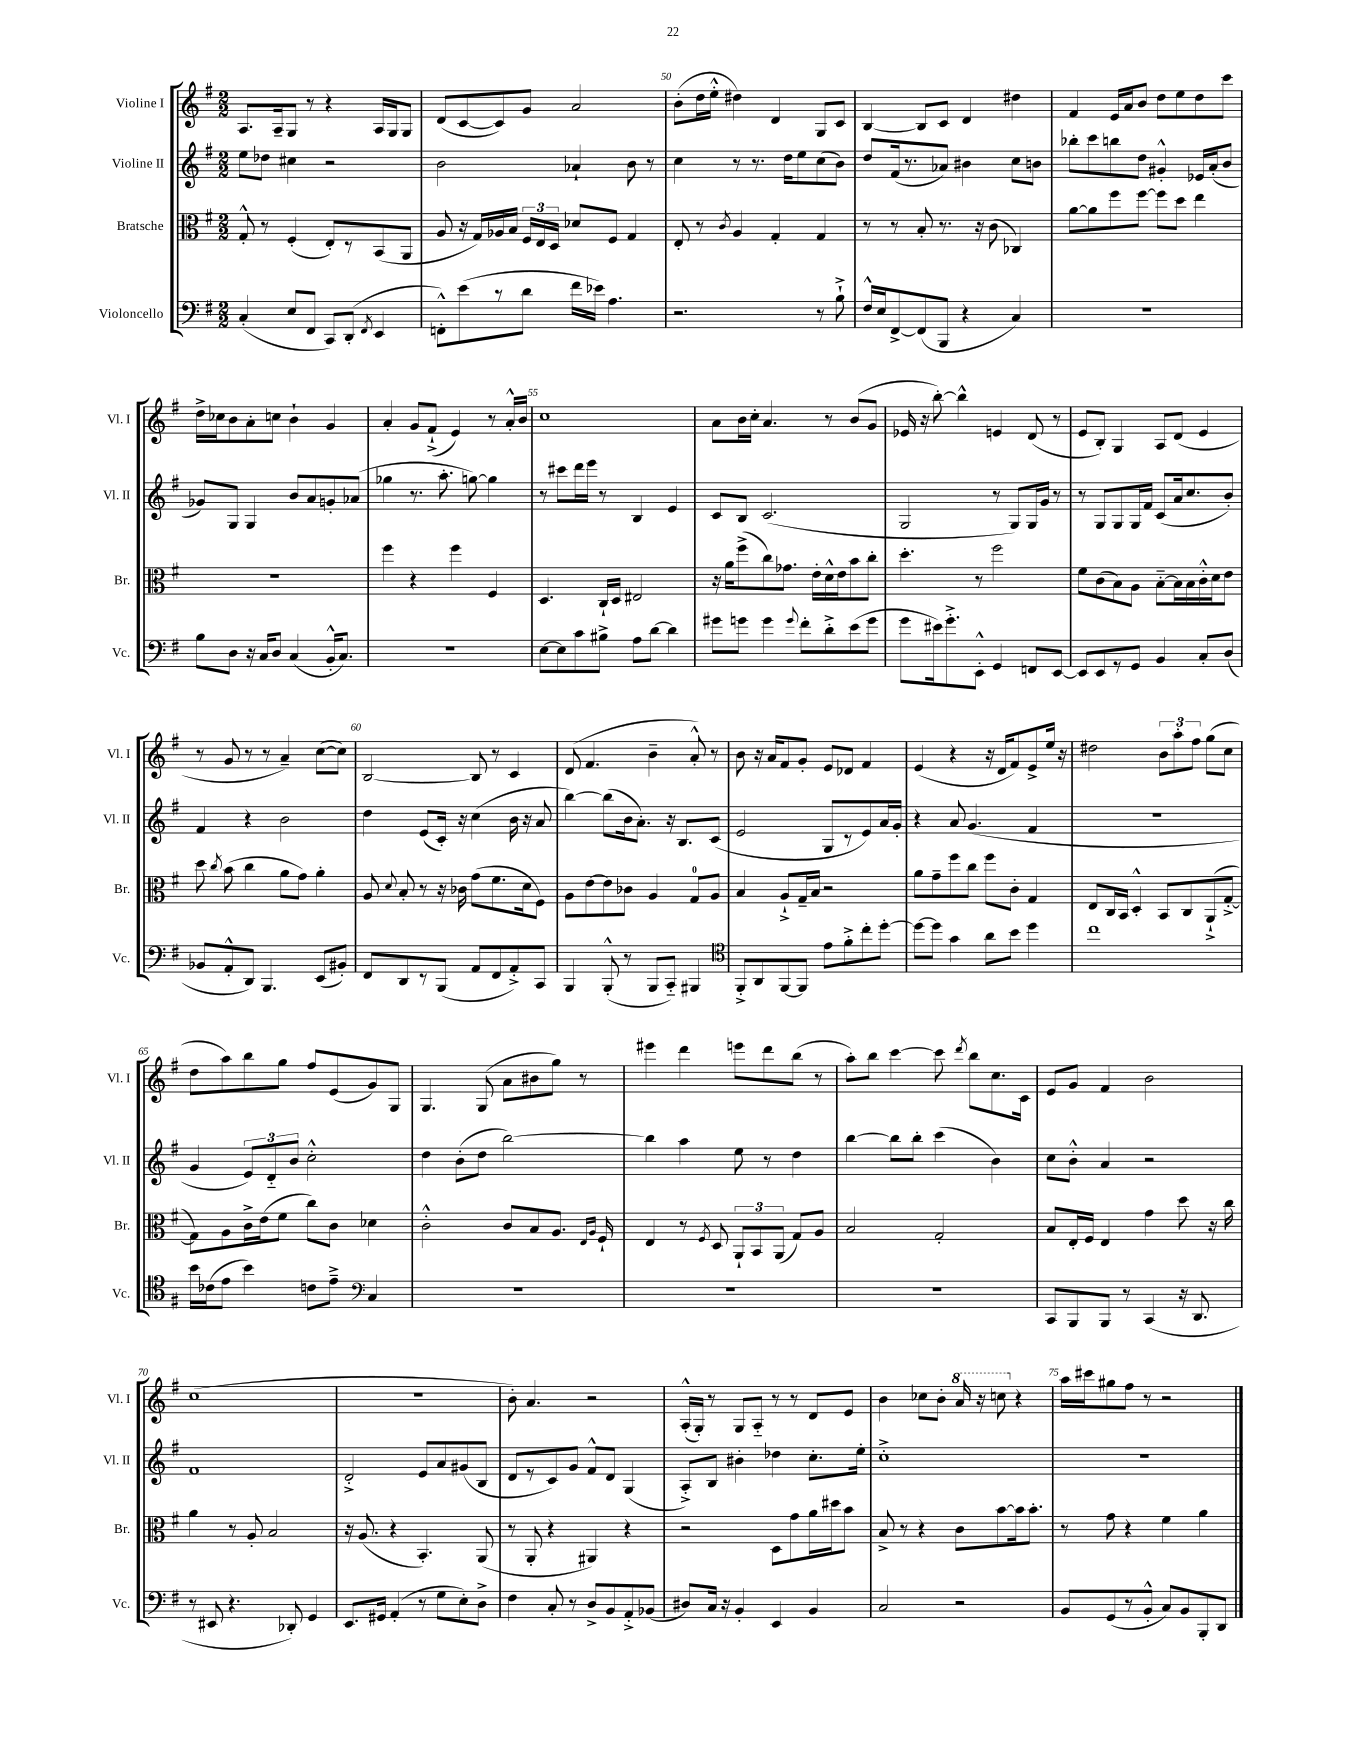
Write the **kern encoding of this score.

**kern	**kern	**kern	**kern
*part4	*part3	*part2	*part1
*staff4	*staff3	*staff2	*staff1
*I"Violoncello	*I"Bratsche	*I"Violine II	*I"Violine I
*I'Vc.	*I'Br.	*I'Vl. II	*I'Vl. I
*clefF4	*clefC3	*clefG2	*clefG2
*k[f#]	*k[f#]	*k[f#]	*k[f#]
*M2/2	*M2/2	*M2/2	*M2/2
=48	=48	=48	=48
(4C'/	8G'^^/	8ee\L	8.A/L
.	8r	8dd-X\J	.
.	.	.	16A~/k
8E/L	(4F#'/	4cc#X\	8G/J
8FF#/J	.	.	8r
8CC/L)	8E'/L)	2r	4r
(8DD'/J	8r	.	.
8qFF#/	.	.	.
4EE/	(8BB/	.	16A/LL
.	.	.	16G/J
.	8AA/J	.	8G/J
=49	=49	=49	=49
8FFn'^^\L)	8A/	2b\	(8d/L
(8e\	16r	.	[8c/
.	16G/LL)	.	.
8r	16A-X/	.	8c/])
.	16B/JJ	.	.
8d\J	24F#/LL	.	8g/J
.	24E/	.	.
.	24D/JJ	.	.
16f#\LL	8d-X/L	4a-X`/	2a/
16e-X\JJ)	.	.	.
4.A\	8F#/J	.	.
.	4G/	8b\	.
.	.	8r	.
=50	=50	=50	=50
2.r	8E'/	4cc\	(8b'\L
.	8r	.	16dd\L
.	.	.	16ee'^^\JJ
.	8qc/	.	.
.	4A/	8r	4dd#X\)
.	.	8.r	.
.	4G'/	.	4d/
.	.	16dd\KL	.
.	.	8ee\	.
8r	4G/	(8cc\	8G/L
8B`^\	.	8b\J)	8c/J
=51	=51	=51	=51
16F#^^/LL	8r	8dd/L	[4B/
16E/J	.	.	.
[8FF#^/	8r	(16f#/k	.
.	.	8.r	.
(8FF#/]	8B'/	.	8B/L]
8BBB/J	8.r	8a-X/J)	8c/J
4r	.	4b#X\	4d/
.	16r	.	.
.	(8c\	.	.
4C/)	4C-X/)	8cc\L	4dd#X\
.	.	8bn\J	.
=52	=52	=52	=52
1r	[8a\L	8bb-X'\L	4f#/
.	8a\]	8ccc\	.
.	8ff#\	8bbn\	16e/LL
.	.	.	16a/J
.	[8ff#\J	8dd\J	8b/J
.	8ff#\L]	4g#X'^^/	8dd\L
.	8dd\J	.	8ee\
.	4ee\	16e-X/LL	8dd\
.	.	(16a'/J	.
.	.	8b/J	8ccc\J
!!LO:LB:g=z
=53	=53	=53	=53
8B\L	1r	8g-X/L)	16dd^\LL
.	.	.	16cc-X\J
8D\J	.	8G/J	8b\
16r	.	4G/	8a'\
16C/KL	.	.	.
8D/J	.	.	8ccn\J
(4C/	.	8b/L	4b`\
.	.	8a/	.
16BB'^^/KL	.	8gn'/	4g/
8.C/J)	.	.	.
.	.	(8a-X/J	.
=54	=54	=54	=54
1r	4ff#\	4gg-X\	4a'/
.	4r	8.r	8g/L
.	.	.	(8f#`^/J
.	.	8.aa'\	.
.	4ff#\	.	4e/)
.	.	[8ggn\)	.
.	4F#/	4gg\]	8r
.	.	.	16a'^^/LL
.	.	.	16b/JJ
=55	=55	=55	=55
[8E\L	4.D/	8r	1cc
8E\]	.	8ccc#X\L	.
8c\	.	16ddd\L	.
.	.	16eee\JJ	.
8B#X^\J	16C`/LL	8r	.
.	16D/JJ	.	.
8A\L	2E#X/	4B/	.
[8d\J	.	.	.
4d\]	.	4e/	.
=56	=56	=56	=56
8g#X\L	16r	8c/L	8a\L
.	16a\KL	.	.
8gn\J	(8ff#^\	8B/J	16b\L
.	.	.	16cc'\JJ
4g\	8cc\)	(2.c/	4.a/
.	8.g-X\J	.	.
8qqg/	.	.	.
8f#'\L	.	.	.
.	16e'\LL	.	.
8d'^\	16d^^\	.	8r
.	16e\J	.	.
(8e\	8b\	.	(8b/L
8g\J	8cc'\J	.	8g/J
=57	=57	=57	=57
8g\L	4.dd'\	2G/	16e-X/
.	.	.	16r
16e#X\k)	.	.	[8bb'\)
8.g'^\	.	.	.
.	.	.	4bb^^\]
8EE'^^\J	8r	.	.
4GG/	2ff#\	8r	4en/
.	.	8G/L)	.
8FFn/L	.	16G/L	(8d/
.	.	16g/JJ	.
[8EE/J	.	8r	8r
=58	=58	=58	=58
8EE/L]	8f#\L	8r	8e/L
8EE/	(8c\	8G/L	8B'/J)
8r	8B\)	8G/	4G/
8GG/J	8A\J	16G/L	.
.	.	16f#/JJ	.
4BB/	[8B\L	(8c/L	8A/L
.	16B\L]	16a/k	(8d/J
.	16B\	8.cc/	.
8C'/L	16c'^^\	.	4e/
.	16d\J	.	.
(8D/J	8e\J	8b'/J)	.
!!LO:LB:g=z
=59	=59	=59	=59
8BB-X/L	8dd\	4f#/	8r
.	8qcc/	.	.
8AA'^^/	(8b\	.	8g/
8DD/J)	4cc\	4r	8r
4.BBB/	.	.	8r
.	8a\L	2b\	4a~/)
.	8g\J)	.	.
(8EE/L	4a'\	.	([8cc\L
8BB#X'/J)	.	.	8cc\J])
=60	=60	=60	=60
8FF#/L	8A/	4dd\	[2B/
.	8qqd/	.	.
8DD/	8B'/	.	.
8r	8r	(8e/L	.
(8BBB/J	16r	16c'/Jk)	.
.	16c-X\	16r	.
8AA/L	(8g\L	(4cc\	8B/]
8FF#/	8.f#\	.	8r
8AA'^/)	.	16b\	4c/
.	16d\k	16r	.
8CC/J	8F#\J)	8a/	.
=61	=61	=61	=61
4BBB/	8A\L	[4bb\)	(8d/
.	[8e\	.	4.f#/
(8BBB'^^/	8e\]	(8bb\L]	.
8r	8c-X\J	16b\k	.
.	.	8.a'\J)	.
8BBB/L	4A/	.	4b~\
8CC/J)	.	16r	.
.	.	8.B/L	.
4BBB#X/	8G/L	.	8a'^^/)
.	8A/J	(8c/J	8r
=62	=62	=62	=62
*clefC4	*	*	*
8FF#'^/L	4B/	2e/	8b\
8AA/	.	.	16r
.	.	.	16a/KL
[8FF#/	8A`^/L	.	8f#/
8FF#/J]	16G~/L	.	8g'/J
.	16B/JJ	.	.
8e\L	2r	8G/L	8e/L
8f#'^\	.	8r	8d-X/J
8cc'\	.	8e/)	4f#/
[8dd'\J	.	16a/L	.
.	.	16g'/JJ	.
=63	=63	=63	=63
8dd\L_	8a\L	4r	(4e/
8dd\J]	8g~\	.	.
4g\	8ff#\	8a/	4r
.	8cc\J	(4.g/	.
8a\L	8ff#\L	.	16r
.	.	.	16d/KL
8b\J	8c'\J	.	8f#/)
4dd\	4G/	4f#/	8e^/
.	.	.	16ee/Jk
.	.	.	16r
=64	=64	=64	=64
1cc	8E/L	1r	2dd#X\
.	16C/L	.	.
.	16BB/JJ	.	.
.	4D'^^/	.	.
.	8BB/L	.	12b\L
.	.	.	12aa'\
.	8C/	.	.
.	.	.	12ff#\J
.	(8AA`^/	.	(8gg\L
.	[8G'^/J	.	8cc\J
!!LO:LB:g=z
=65	=65	=65	=65
16b\LL	8G\L])	4g/	8dd\L
(16c-X\J	.	.	.
8e\J	8A\	.	8aa\)
4b\)	16c^\L	12e/L)	8bb\
.	(16e\J	.	.
.	.	12d/	.
.	8f#\J	.	8gg\J
.	.	12b/J	.
8cn\L	8cc\L)	2cc'^^\	8ff#/L
8e~^\J	8c\J	.	(8e/
*clefF4	*	*	*
4C/	4d-X\	.	8g/)
.	.	.	8G/J
=66	=66	=66	=66
1r	2c'^^\	4dd\	4.G/
.	.	(8b'\L	.
.	.	8dd\J	(8G/
.	8c/L	[2bb\)	8a\L
.	8B/	.	8b#X\
.	8.A/J	.	8gg\J)
.	.	.	8r
.	16qqE/LL	.	.
.	16qqA/JJ	.	.
.	16F#`/	.	.
=67	=67	=67	=67
1r	4E/	4bb\]	4eee#X\
.	8r	4aa\	4ddd\
.	8qF#/	.	.
.	8D/	.	.
.	12AA`/L	8ee\	8eeen\L
.	12BB/	.	.
.	.	8r	8ddd\
.	(12AA/J	.	.
.	8G/L)	4dd\	(8bb\J
.	8A/J	.	8r
=68	=68	=68	=68
1r	2B/	[4bb\	8aa'\L)
.	.	.	8bb\J
.	.	8bb\L]	[4ccc\
.	.	8bb'\J	.
.	2G'/	(4ccc\	8ccc\]
.	.	.	8qddd/
.	.	.	8bb\L
.	.	4b\)	8.cc\
.	.	.	16c\Jk
=69	=69	=69	=69
8CC/L	8B/L	8cc\L	8e/L
8BBB/	16E'/L	8b'^^\J	8g/J
.	16F#/JJ	.	.
8BBB/J	4E/	4a/	4f#/
8r	.	.	.
(4CC/	4g\	2r	2b\
16r	8dd\	.	.
8.DD/	.	.	.
.	16r	.	.
.	16cc\	.	.
!!LO:LB:g=z
=70	=70	=70	=70
8r	4a\	1f#	(1cc
8EE#X/	.	.	.
4.r	8r	.	.
.	8A'/	.	.
.	2B/	.	.
8DD-X'/)	.	.	.
4GG/	.	.	.
=71	=71	=71	=71
8.EE/L	16r	2d'^/	1r
.	(8.A/	.	.
16GG#X/Jk	.	.	.
(4AA'/	4r	.	.
8r	4.BB'/)	8e/L	.
8G\L	.	8a/	.
8E'\)	.	(8g#X/	.
8D^\J	(8AA/	8B/J	.
=72	=72	=72	=72
4F#\	8r	8d/L	8b'\)
.	8AA'/	8r	4.a/
8C'/	4r	8c/)	.
8r	.	8g/J	.
8D^/L	4AA#X/)	8f#^^/L	2r
8BB/	.	8d/J	.
8AA'^/	4r	(4G/	.
(8BB-X/J	.	.	.
=73	=73	=73	=73
8D#X/L)	2r	8A'^/L)	(16A'^^/LL
.	.	.	16G'/JJ)
16C/Jk	.	8B/J	8r
16r	.	.	.
4BB'/	.	4b#X'\	8G/L
.	.	.	8A/J
4EE/	8D\L	4dd-X\	8r
.	8g\	.	8r
4BB/	16a\L	8.cc'\L	8d/L
.	16dd#X\J	.	.
.	8b\J	.	8e/J
.	.	16ee'\Jk	.
=74	=74	=74	=74
2C/	8B^/	1cc'^	4b\
.	8r	.	.
.	4r	.	8cc-X\L
.	.	.	8b'\J
*	*	*	*8va
2r	8c\L	.	16aa/
.	.	.	16r
.	[8b\	.	8cccn\
*	*	*	*X8va
.	16b\k]	.	4r
.	8.b'\J	.	.
=75	=75	=75	=75
8BB/L	8r	1r	16aa\LL
.	.	.	16ccc#X\J
(8GG/	8g\	.	8gg#X\
8r	4r	.	8ff#\J
8BB'^^/J	.	.	8r
8C/L)	4f#\	.	2r
8BB/	.	.	.
8BBB'/	4a\	.	.
8DD/J	.	.	.
==	==	==	==
*-	*-	*-	*-
